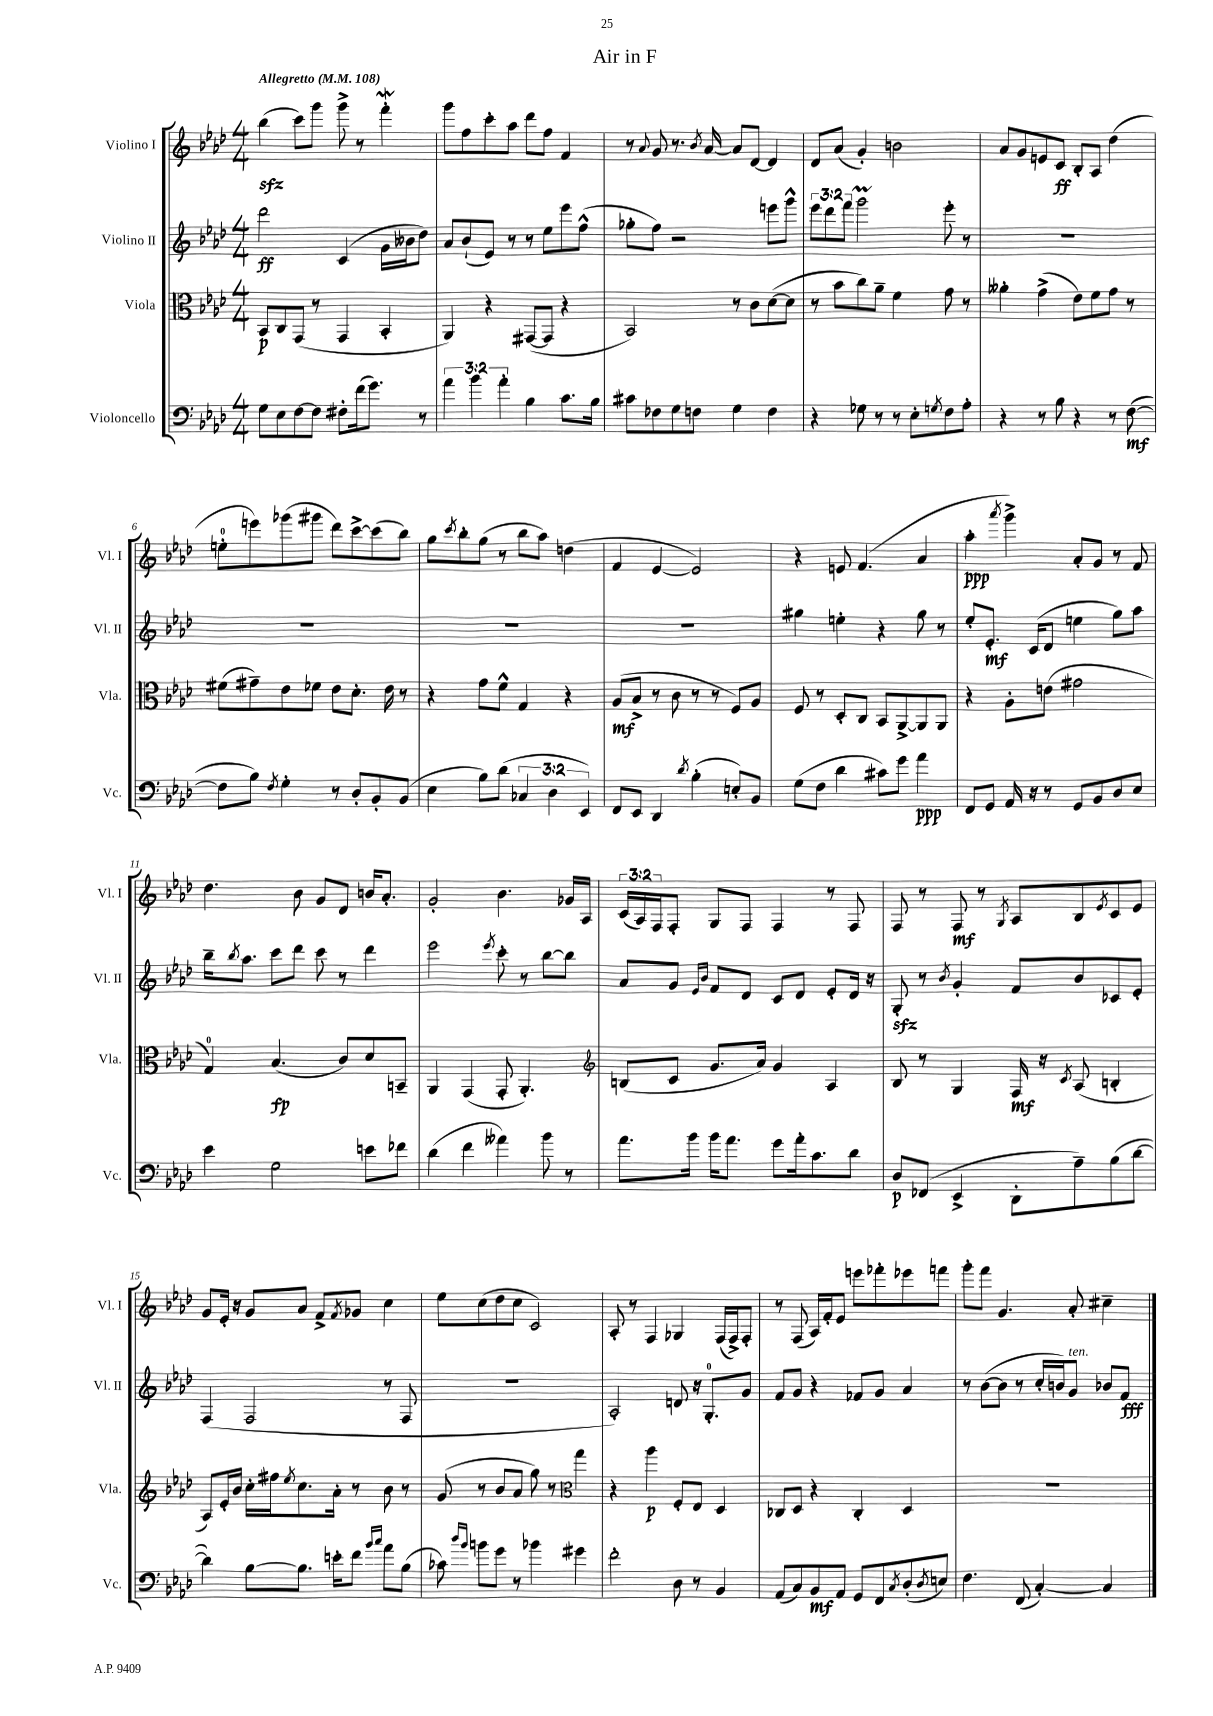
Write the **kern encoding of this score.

**kern	**kern	**kern	**kern
*staff4	*staff3	*staff2	*staff1
*clefF4	*clefC3	*clefG2	*clefG2
*k[b-e-a-d-]	*k[b-e-a-d-]	*k[b-e-a-d-]	*k[b-e-a-d-]
*M4/4	*M4/4	*M4/4	*M4/4
*MM108	*MM108	*MM108	*MM108
8G\L	8BB-/L	2ddd-\	(4bb-\
8E-\	8C/	.	.
[8F\	(8GG/J	.	8ccc\L)
8F\]J	8r	.	8ggg\J
8F#'\L	4GG/	(4c/	8ggg^\
(16f\k	.	.	8r
8.g\J)	.	.	.
.	4BB-'/	16g\LL	4fff'\
.	.	16b--\J	.
8r	.	8dd-\J)	.
=	=	=	=
6a-\	4AA-/)	8a-/L	8ggg\L
.	.	(8b-`/	8ff\
6b-\	.	.	.
.	4r	8e-/J)	8ccc'\
6a-'\	.	.	.
.	.	8r	8aa-\J
4B-\	([8GG#/L	8r	8ddd-\L
.	8GG#/]J	8ee-\L	8ff\J
8.c\L	4r	8eee-\	4f/
.	.	(8ff^^\J	.
16B-\Jk	.	.	.
=	=	=	=
8c#\L	2BB-/)	8gg-'\L	8r
.	.	.	8qqa-/
8F-\	.	8ff\J)	8g/
8G\	.	2r	8.r
8F\J	.	.	.
.	.	.	8qb-/
.	.	.	[16a-/
4G\	8r	.	8a-/]L
.	8c\L	.	[8d-/J
4F\	([8d-\	8eee\L	4d-/]
.	8d-\]J	8ggg^^\J	.
=	=	=	=
4r	8r	12eee-\L	8d-/L
.	.	12ddd-\	.
.	8b-\L	.	(8a-/J
.	.	12fff\J	.
8G-\	8cc\)	2ggg\	4g'/)
8r	8a-~\J	.	.
8r	4f\	.	2b\
8E-'\L	.	.	.
8qG/	.	.	.
8F\	8g\	8eee-'\	.
8A-'\J	8r	8r	.
=	=	=	=
4r	4a--'\	1r	8a-/L
.	.	.	8g/
8r	(4g^\	.	8e/
8B-\	.	.	8c/J
4r	8e-\L)	.	8B-'/L
.	8f\	.	8A-/J
8r	8g\J	.	(4dd-\
([8F\	8r	.	.
=	=	=	=
8F\]L	(8f#\L	1r	8ee'\L
8B-\J)	8g#~\)	.	8eee\)
8qF/	.	.	.
4G'\	8e-\	.	(8ggg-\
.	8f-\J	.	8ggg#\J
8r	8e-\L	.	8ddd-\L)
8D-'/L	8.d-'\J	.	[8ccc^\
8BB-'/	.	.	(8ccc\]
.	16e-\	.	.
(8BB-/J	8r	.	8bb-\J)
=	=	=	=
4E-\	4r	1r	8gg\L
.	.	.	8qccc/
.	.	.	8bb-'\
8B-\L)	8g\L	.	(8gg\J
(8d-\J	8f^^\J	.	8r
6C-/	4G/	.	8bb-\L
.	.	.	8aa-\J)
6D-\	.	.	.
.	4r	.	(4dd\
6EE-/)	.	.	.
=	=	=	=
8FF/L	(8A-/L	1r	4f/
8EE-/J	8B-^/J	.	.
4DD-/	8r	.	[4e-/
.	8c\	.	.
8qd-/	.	.	.
(4B-'\	8r	.	2e-/])
.	8r	.	.
8E'/L)	8F/L)	.	.
8BB-/J	8A-/J	.	.
=	=	=	=
(8G\L	8F/	4gg#\	4r
8F\J	8r	.	.
4d-\	8D-'/L	4ee'\	8e/
.	8C/J	.	(4.f/
8c#\L)	8BB-/L	4r	.
8g\J	[8AA-^/	.	.
4a-\	8AA-/]	8gg#\	4a-/
.	8AA-/J	8r	.
=	=	=	=
8FF/L	4r	8ee-'/L	4aa-'\
8GG/J	.	8.e-'/J	.
.	.	.	8qaaa-/
16AA-/	8A-'\L	.	4ggg^\)
16r	.	(16c/LK	.
8r	(8e\J	8d-/J	.
8GG/L	2g#\	4ee\	8a-'/L
8BB-/	.	.	8g/J
8D-/	.	8gg\L)	8r
8E-/J	.	8aa-\J	8f/
=	=	=	=
4e-\	4G/)	16bb-~\LK	4.dd-\
.	.	8qbb-/	.
.	.	8.aa-\J	.
2G\	(4.B-/	8ccc\L	.
.	.	8ddd-\J	8b-\
.	.	8ccc\	8g/L
.	8c/L)	8r	8d-/J
8e\L	8d-/	4ddd-\	16b/LK
.	.	.	8.a-'/J
8f-\J	8BB~/J	.	.
=	=	=	=
(4d-\	4AA-/	2eee-\	2g'/
4f\	(4GG/	.	.
.	.	8qeee-/	.
4a--\)	8GG'/	8ccc'\	4.b-\
.	4.AA-'/)	8r	.
8b-\	.	[8bb-\L	.
8r	.	8bb-\]J	16g-/LL
.	.	.	16A-/JJ
=	=	=	=
*	*clefG2	*	*
8.a-\L	(8B/L	8a-/L	(24c/LL
.	.	.	24A-/)
.	.	.	24F/J
.	8c/J	8g/J	8F'/J
16b-\Jk	.	.	.
.	.	16qqe-/LL	.
.	.	16qqb-/JJ	.
16b-\LK	8.g/L	8f/L	8G/L
8.a-\J	.	.	.
.	.	8d-/J	8F/J
.	16a-/Jk)	.	.
8g\L	4g/	8c/L	4F/
16a-'\k	.	8d-/J	.
8.c\	.	.	.
.	4A-/	8e-'/L	8r
8d-\J	.	16d-/Jk	8F/
.	.	16r	.
=	=	=	=
8D-/L	8B-/	8G'/	8F/
(8FF-/J	8r	8r	8r
.	.	8qb-/	.
4EE-^/	4G/	4g'/	8F/
.	.	.	8r
.	.	.	8qG/
8DD-'\L	16F/	8f/L	8A-/L
.	16r	.	.
.	8qc/	.	.
8A-~\)	(8A-/	8b-/	8B-/
.	.	.	8qe-/
(8B-\	4B'/	8c-/	8c/
[8d-\J	.	8e-'/J	8e-/J
=	=	=	=
4d-\])	8A-/L)	(4F/	8g/L
.	16e-'/L	.	16e-'/Jk
.	16b-/JJ	.	16r
[8B-\L	16cc'\LL	2F/	8g/L
.	16ff#\J	.	.
.	8qee-/	.	.
8.B-\]J	8.cc\	.	8a-/J
.	.	.	8f^/L
16e'\LK	16a-'\Jk	.	.
.	.	.	8qf/
8f\J	8r	.	8g-/J
16qqb-/LL	.	.	.
16qqcc/JJ	.	.	.
8a-\L	8b-\	8r	4cc\
(8B-\J	8r	8F/	.
=	=	=	=
8c-\)	(8g/	1r	8ee-\L
16qqdd-/LL	.	.	.
16qqb-/JJ	.	.	.
8b\L	8r	.	(8cc\
8g\J	8b-/L	.	8dd-\
8r	8a-/J	.	8cc\J
4b-\	8gg\)	.	2c/)
.	8r	.	.
*	*clefC3	*	*
4g#\	4gg\	.	.
=	=	=	=
2f'\	4r	2A-'/)	8A-'/
.	.	.	8r
.	4aa-\	.	4F/
8D-\	8F'/L	8d/	4G-/
8r	8E-/J	16r	.
.	.	8.G'/L	.
4BB-/	4D-/	.	(16F/LL
.	.	.	16F^/J)
.	.	8g/J	8F'/J
=	=	=	=
(8AA-/L	8C-/L	8f/L	8r
8C/)	8D-/J	8g/J	(8F/
8BB-/	4r	4r	16A-/LL)
.	.	.	16f'/J
8AA-/J	.	.	8e-/J
8GG/L	4C-'/	8f-/L	8eee\L
8FF/	.	8g/J	8fff-'\
8qC/	.	.	.
(8D-'/	4D-/	4a-/	8eee-\
8qD-/	.	.	.
8E/J)	.	.	8fff\J
=	=	=	=
4.F\	1r	8r	8ggg'\L
.	.	([8b-\L	8fff\J
.	.	8b-\]J	4.g/
(8FF/	.	8r	.
[4C'/)	.	16cc'/LL	.
.	.	16b/J)	.
.	.	8g/J	8a-'/
4C/]	.	8b-/L	4cc#~\
.	.	8f/J	.
==	==	==	==
*-	*-	*-	*-
